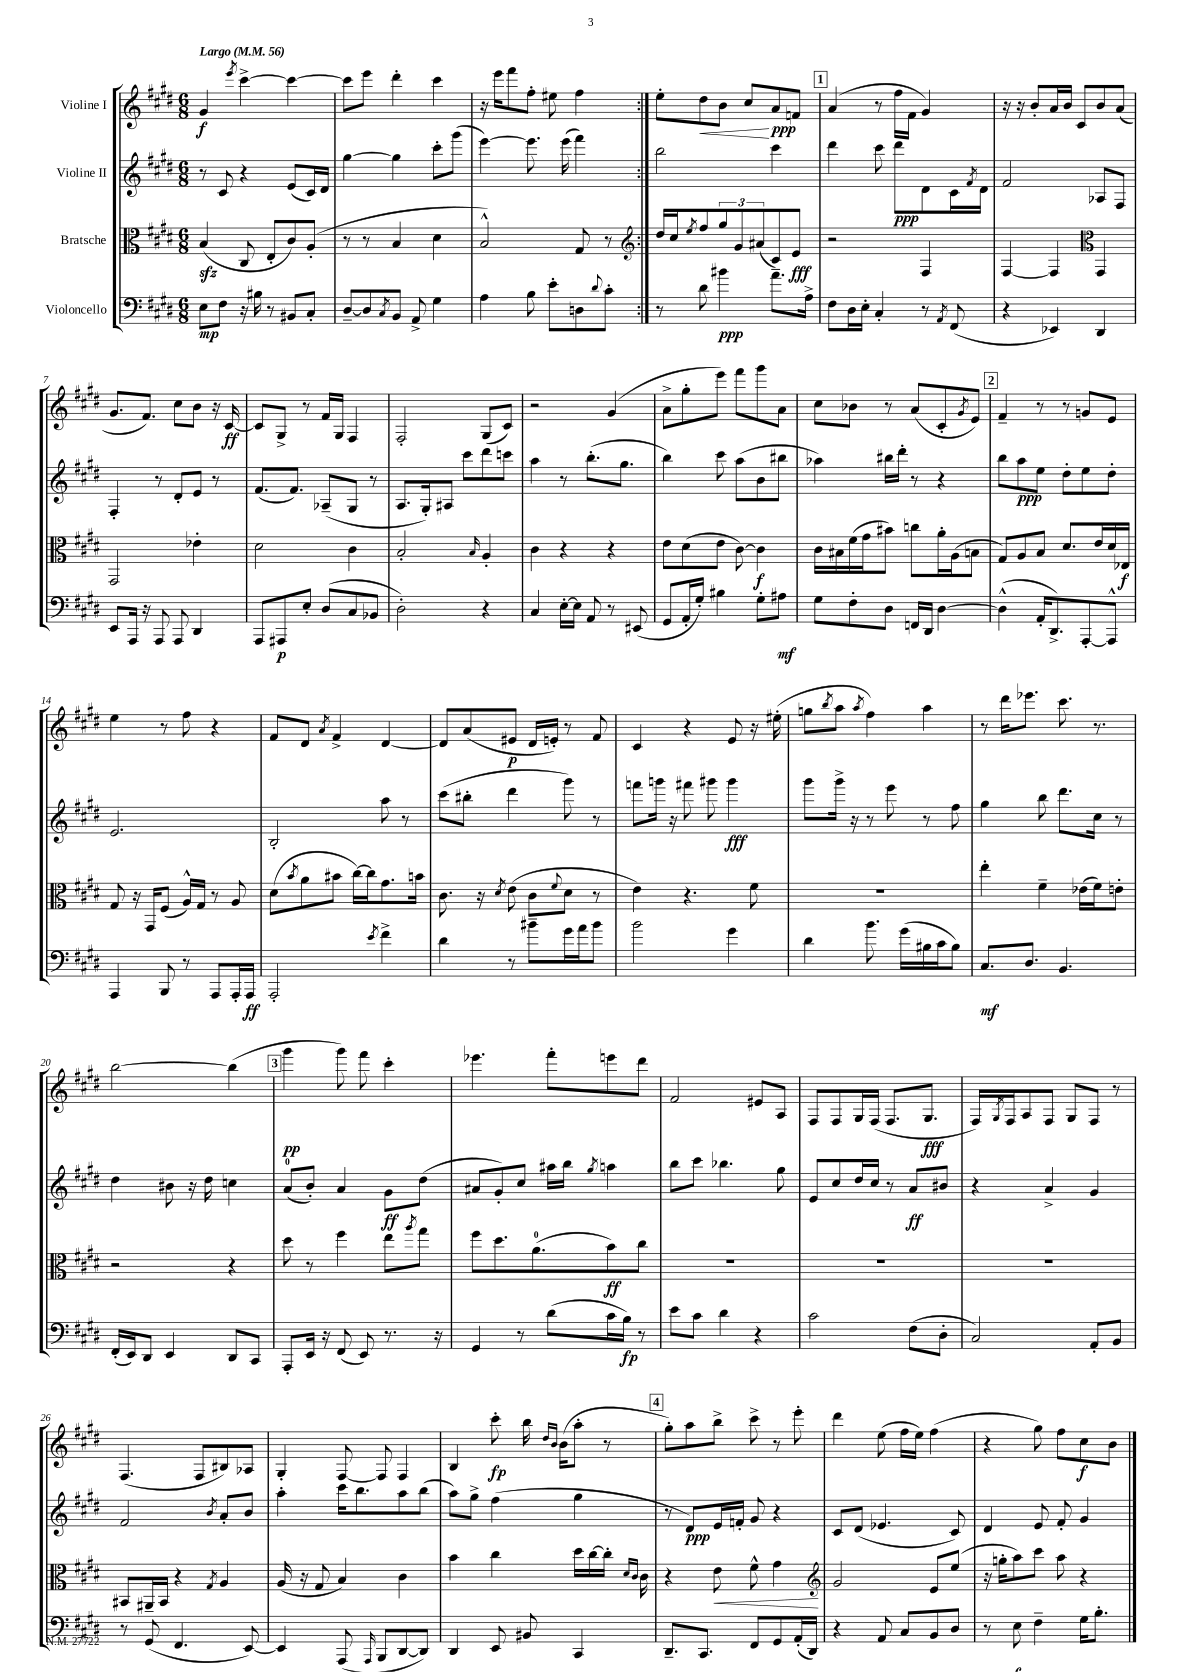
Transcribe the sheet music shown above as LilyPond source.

<<
\new StaffGroup <<
\new Staff = "s0" \with { instrumentName = "Violine I" } {
    \clef treble \key e \major \numericTimeSignature \time 6/8 \tempo "Largo" 4 = 56
    \repeat volta 2 { gis'4\f \acciaccatura { e'''8 } cis'''4~-> cis'''4~ |
    cis'''8 e'''8 dis'''4-. cis'''4 |
    r16 e'''16 fis'''8 fis''8-. eis''8 fis''4 | }
    e''8-. dis''8\< b'8 cis''8\! a'8\ppp f'8 |
    \mark \markup { \box "1" } a'4( r8 fis''16 fis'16 gis'4) |
    r16 r16 b'8-. a'16 b'16 cis'8 b'8 a'8( |
    gis'8. fis'8.) cis''8 b'8 r16 cis'16~\ff |
    cis'8 gis8-> r8 fis'16 gis16 fis4 |
    fis2-. gis8( cis'8) |
    r2 gis'4( |
    a'8-> gis''8-. e'''8) fis'''8 gis'''8 a'8 |
    cis''8 bes'8 r8 a'8( cis'8-. \acciaccatura { gis'8 } e'8) |
    \mark \markup { \box "2" } fis'4-- r8 r8 g'8 e'8 |
    e''4 r8 fis''8 r4 |
    fis'8 dis'8 \acciaccatura { a'8 } fis'4-> dis'4~ |
    dis'8 a'8( eis'8\p dis'16 e'16-.) r8 fis'8 |
    cis'4 r4 e'8 r16 eis''16-.( |
    g''8 \acciaccatura { b''8 } a''8 \acciaccatura { a''8 } fis''4) a''4 |
    r8 dis'''16 ees'''8. cis'''8. r8. |
    b''2~ b''4( |
    \mark \markup { \box "3" } gis'''4\pp gis'''8) fis'''8 cis'''4-. |
    ees'''4. fis'''8-. e'''8 dis'''8 |
    fis'2 eis'8 a8 |
    fis8 fis8 gis16 fis16( fis8. gis8.\fff |
    fis16) \acciaccatura { gis8 } fis16 a8 fis8 gis8 fis8 r8 |
    fis4.( fis8 bis8) aes8 |
    gis4-. fis8~ fis8 fis4 |
    b4 cis'''8-.\fp b''16 \grace { dis''16 b'16 } b'16( a''8-. r8 |
    \mark \markup { \box "4" } gis''8-.) a''8 b''8-> cis'''8-> r8 e'''8-. |
    dis'''4 e''8( fis''16 e''16) fis''4( |
    r4 gis''8) fis''8 cis''8\f b'8 \bar "|." |
}
\new Staff = "s1" \with { instrumentName = "Violine II" } {
    \clef treble \key e \major \numericTimeSignature \time 6/8
    \repeat volta 2 { r8 cis'8 r4 e'8( cis'16) dis'16 |
    gis''4~ gis''4 cis'''8-. gis'''8( |
    e'''4~) e'''8. e'''16( fis'''4) | }
    b''2 cis'''4 |
    \mark \markup { \box "1" } dis'''4 cis'''8 dis'''8\ppp dis'8 cis'16 \acciaccatura { fis'8 } dis'16 |
    fis'2 aes8 fis8 |
    fis4-. r8 dis'8-. e'8 r8 |
    fis'8.( fis'8.) aes8--( gis8 r8 |
    a8. gis16-.) ais8 cis'''8 dis'''8 c'''8 |
    a''4 r8 b''8.-.( gis''8. |
    b''4) cis'''8 a''8( b'8 bis''8 |
    aes''4) bis''16 dis'''16-. r8 r4 |
    \mark \markup { \box "2" } b''8 a''8\ppp e''8 dis''8-. e''8 dis''8-. |
    e'2. |
    b2-. a''8 r8 |
    cis'''8( bis''8-. dis'''4 gis'''8) r8 |
    f'''8 g'''16 r16 fis'''8 gis'''8 gis'''4\fff |
    gis'''8 gis'''16-> r16 r8 e'''8 r8 fis''8 |
    gis''4 b''8 dis'''8. cis''16 r8 |
    dis''4 bis'8 r16 dis''16 c''4 |
    \mark \markup { \box "3" } a'8-0( b'8-.) a'4 gis'8\ff dis''8( |
    ais'8 gis'8-.) cis''8 ais''16 b''16 \acciaccatura { gis''8 } a''4 |
    b''8 cis'''8 bes''4. gis''8 |
    e'8 cis''8 dis''16 cis''16 r8 a'8\ff bis'8 |
    r4 a'4-> gis'4 |
    fis'2 \acciaccatura { b'8 } a'8-. b'8 |
    a''4-. cis'''16 b''8. a''8 b''8( |
    a''8) gis''8-> fis''4( gis''4 |
    \mark \markup { \box "4" } r8 dis'8\ppp) e'16 f'16-. gis'8 r4 |
    cis'8 dis'8( ees'4. cis'8) |
    dis'4 e'8 fis'8-. gis'4 \bar "|." |
}
\new Staff = "s2" \with { instrumentName = "Bratsche" } {
    \clef alto \key e \major \numericTimeSignature \time 6/8
    \repeat volta 2 { b4\sfz( cis8 e8-. cis'8) a8-.( |
    r8 r8 b4 dis'4 |
    b2-^) gis8 r8 | }
    \clef treble dis''16 cis''16 \acciaccatura { e''8 } fis''8 \tuplet 3/2 { gis''8 gis'8 ais'8( } cis'8) e'8\fff |
    \mark \markup { \box "1" } r2 fis4 |
    fis4~ fis4 \clef alto gis,4 |
    gis,2 ees'4-. |
    dis'2 cis'4 |
    b2-. \grace { b16 } a4-. |
    cis'4 r4 r4 |
    e'8 dis'8( e'8 cis'8~) cis'4\f |
    cis'16 bis16 fis'16( gis'16 bis'8) c''8 a'16-. a16( b8 |
    \mark \markup { \box "2" } gis8) a8 b8 dis'8. e'16 dis'16 ees16\f |
    gis8 r16 gis,16 fis8( a16-^) gis16 r8 a8 |
    dis'8( \acciaccatura { b'8 } a'8 bis'8 cis''16~) cis''16 gis'8. b'16 |
    cis'8. r16 \acciaccatura { dis'8 } e'8( cis'8 \appoggiatura { fis'8 } dis'8 r8 |
    e'4) r4. fis'8 |
    R2. |
    e''4-. fis'4-- ees'16( fis'16) e'8-. |
    r2 r4 |
    \mark \markup { \box "3" } dis''8 r8 fis''4 e''8 \acciaccatura { a''8 } gis''8 |
    fis''8 dis''8. a'8.-0( b'8\ff) cis''8 |
    R2. |
    R2. |
    R2. |
    bis,8 ais,16-- bis,16 r4 \acciaccatura { gis8 } a4 |
    a16( r16 gis8 b4) cis'4 |
    b'4 cis''4 dis''16 cis''16~ cis''16-. \grace { dis'16 cis'16 } cis'16 |
    \mark \markup { \box "4" } r4 e'8\< fis'8-^ gis'4\! |
    \clef treble gis'2 e'8 e''8( |
    r16 g''16-. a''8) cis'''8 a''8 r4 \bar "|." |
}
\new Staff = "s3" \with { instrumentName = "Violoncello" } {
    \clef bass \key e \major \numericTimeSignature \time 6/8
    \repeat volta 2 { e8\mp fis8 r16 bis16 r8 bis,8 cis8-. |
    dis8~-- dis8 \acciaccatura { cis8 } b,8 a,8-> gis4 |
    a4 b8 e'8-. d8 \appoggiatura { dis'8 } cis'8-. | }
    r8 dis'8 bis'4\ppp a'8.-- a16-> |
    \mark \markup { \box "1" } fis8 dis16 e16-. cis4-. r8 \acciaccatura { a,8 } fis,8( |
    r4 ees,4) dis,4 |
    e,8 a,,16 r16 a,,8 a,,8 dis,4 |
    a,,8 ais,,8\p e8-. dis8( cis8 bes,8 |
    dis2-.) r4 |
    cis4 e16~-. e16 a,8 r8 eis,8( |
    gis,8 a,16-. gis16-.) bis4 gis8-. ais8\mf |
    gis8 fis8-. dis8 f,16 dis,16 dis4~ |
    \mark \markup { \box "2" } dis4-^( a,16-. dis,8.->) a,,8~-. a,,8-^ |
    a,,4 b,,8 r8 a,,8 a,,16-. a,,16\ff |
    a,,2-. \acciaccatura { e'8 } fis'4-> |
    dis'4 r8 bis'8-- gis'16 a'16 bis'8 |
    b'2 gis'4 |
    dis'4 b'8. gis'16( bis16 cis'16 bis8) |
    cis8.\mf dis8. b,4. |
    fis,16-.( e,16) dis,8 e,4 dis,8 cis,8 |
    \mark \markup { \box "3" } a,,8-. e,16 r16 fis,8( e,8) r8. r16 |
    gis,4 r8 dis'8( cis'16 b16\fp) r8 |
    e'8 cis'8 dis'4 r4 |
    cis'2 fis8( dis8-. |
    cis2) a,8-. b,8 |
    r8 gis,8( fis,4. e,8~) |
    e,4 a,,8( \grace { a,,16 } b,,8 dis,8~\pp dis,8) |
    dis,4 e,8 bis,8 cis,4 |
    \mark \markup { \box "4" } dis,8.-- cis,8. fis,8 gis,8 a,16-.( dis,16) |
    r4 a,8 cis8 b,8 dis8 |
    r8 e8\fp fis4-- gis16 b8.-. \bar "|." |
}
>>
>>
